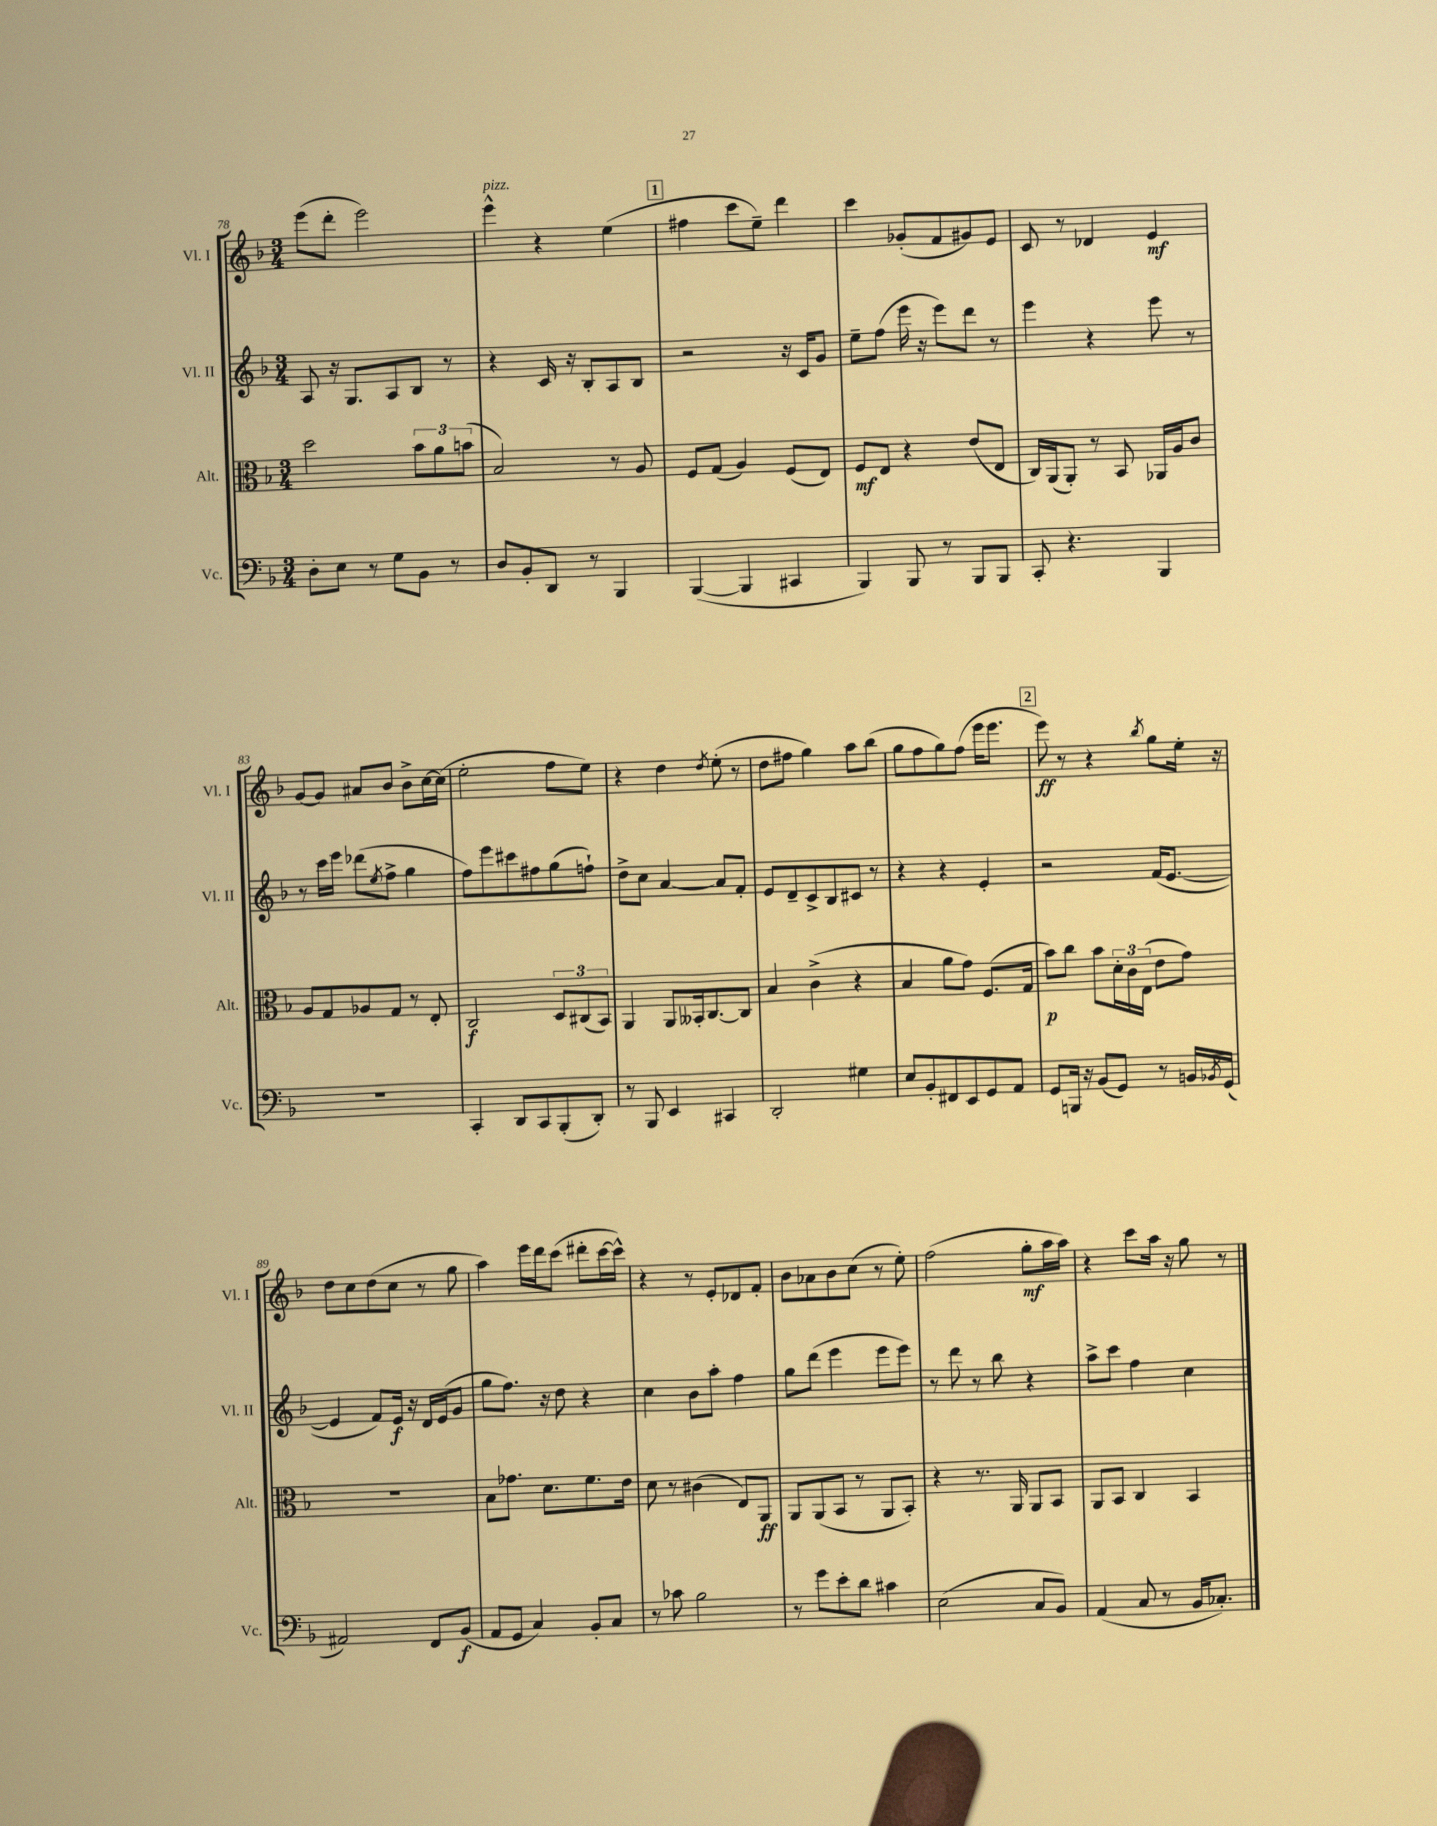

**kern	**dynam	**kern	**dynam	**kern	**dynam	**kern	**dynam
*part4	*part4	*part3	*part3	*part2	*part2	*part1	*part1
*staff4	*staff4	*staff3	*staff3	*staff2	*staff2	*staff1	*staff1
*I"Vc.	*	*I"Alt.	*	*I"Vl. II	*	*I"Vl. I	*
*I'Vc.	*	*I'Alt.	*	*I'Vl. II	*	*I'Vl. I	*
*clefF4	*	*clefC3	*	*clefG2	*	*clefG2	*
*k[b-]	*	*k[b-]	*	*k[b-]	*	*k[b-]	*
*M3/4	*	*M3/4	*	*M3/4	*	*M3/4	*
=78	=78	=78	=78	=78	=78	=78	=78
8D'\L	.	2dd\	.	8A/	.	(8eee\L	.
8E\J	.	.	.	16r	.	8ddd'\J	.
.	.	.	.	8.G/L	.	.	.
8r	.	.	.	.	.	2eee\)	.
8G\L	.	.	.	8A/	.	.	.
8BB-\J	.	12b-\L	.	8B-/J	.	.	.
.	.	12a\	.	.	.	.	.
8r	.	.	.	8r	.	.	.
.	.	(12bn\J	.	.	.	.	.
=79	=79	=79	=79	=79	=79	=79	=79
!	!	!	!	!	!	!LO:TX:a:i:t=pizz.	!
8D/L	.	2B-/)	.	4r	.	4eee^^\	.
8BB-'/	.	.	.	.	.	.	.
8DD/J	.	.	.	16c/	.	4r	.
.	.	.	.	16r	.	.	.
8r	.	.	.	8B-'/L	.	.	.
4BBB-/	.	8r	.	8A/	.	(4ee\	.
.	.	8A/	.	8B-/J	.	.	.
!!LO:REH:place=s1:t=1
=80	=80	=80	=80	=80	=80	=80	=80
([4BBB-/	.	8F/L	.	2r	.	4ff#X\	.
.	.	(8G/J	.	.	.	.	.
4BBB-/]	.	4A/)	.	.	.	8ccc\L	.
.	.	.	.	.	.	8ee~\J)	.
4CC#X/	.	(8F/L	.	16r	.	4ddd\	.
.	.	.	.	16c/KL	.	.	.
.	.	8E/J)	.	8g/J	.	.	.
=81	=81	=81	=81	=81	=81	=81	=81
4BBB-/)	.	8F/L	mf	8ee~\L	.	4ccc\	.
.	.	8E/J	.	(8ff\J	.	.	.
8BBB-/	.	4r	.	16eee\	.	(8g-X'/L	.
.	.	.	.	16r	.	.	.
8r	.	.	.	8eee\L)	.	8f/	.
8BBB-/L	.	(8e/L	.	8ddd\J	.	8g#X/)	.
8BBB-/J	.	8E/J	.	8r	.	8e/J	.
=82	=82	=82	=82	=82	=82	=82	=82
8CC'/	.	16C/LL)	.	4eee\	.	8c/	.
.	.	(16AA/J	.	.	.	.	.
4.r	.	8AA'/J)	.	.	.	8r	.
.	.	8r	.	4r	.	4d-X/	.
.	.	8BB-/	.	.	.	.	.
4BBB-/	.	16AA-X/LL	.	8eee\	.	4e/	mf
.	.	16A/J	.	.	.	.	.
.	.	8c/J	.	8r	.	.	.
!!LO:LB:g=z
=83	=83	=83	=83	=83	=83	=83	=83
2.r	.	8A/L	.	8r	.	[8g/L	.
.	.	8G/	.	16ccc\LL	.	8g/J]	.
.	.	.	.	16eee\JJ	.	.	.
.	.	8A-X/	.	(8ddd-X\L	.	8a#X/L	.
.	.	.	.	8qee/	.	.	.
.	.	8G/J	.	8ff^\J	.	8b-/J	.
.	.	8r	.	4gg\	.	8b-^\L	.
.	.	8E'/	.	.	.	[16cc\L	.
.	.	.	.	.	.	(16cc\JJ]	.
=84	=84	=84	=84	=84	=84	=84	=84
4CC'/	.	2C/	f	8ff\L)	.	2ee'\	.
.	.	.	.	8eee\	.	.	.
8DD/L	.	.	.	8ccc#X\	.	.	.
8CC/	.	.	.	8ff#X\	.	.	.
(8BBB-'/	.	12D/L	.	(8gg\	.	8ff\L	.
.	.	(12C#X/	.	.	.	.	.
8DD'/J)	.	.	.	8ffn`\J)	.	8ee\J)	.
.	.	12BB-/J)	.	.	.	.	.
=85	=85	=85	=85	=85	=85	=85	=85
8r	.	4AA/	.	8dd^\L	.	4r	.
8BBB-/	.	.	.	8cc\J	.	.	.
4EE/	.	8AA/L	.	[4a/	.	4dd\	.
.	.	16BB--X'/k	.	.	.	.	.
.	.	[8.C/	.	.	.	.	.
.	.	.	.	.	.	8qdd/	.
4CC#X/	.	.	.	8a/L]	.	(8ee'\	.
.	.	8C/J]	.	8f'/J	.	8r	.
=86	=86	=86	=86	=86	=86	=86	=86
2DD'/	.	4B-/	.	8e/L	.	8dd\L	.
.	.	.	.	8d~/	.	8ff#X\J	.
.	.	(4c^\	.	8c^/	.	4gg\)	.
.	.	.	.	8B-/	.	.	.
4G#X\	.	4r	.	8c#X/J	.	8aa\L	.
.	.	.	.	8r	.	(8bb-\J	.
=87	=87	=87	=87	=87	=87	=87	=87
8E/L	.	4B-/	.	4r	.	8gg\L	.
8BB-'/	.	.	.	.	.	8ff\	.
8FF#X/	.	8a\L	.	4r	.	8gg\)	.
8EE/	.	8g\J)	.	.	.	(8ff\J	.
8GG/	.	(8.F/L	.	4e'/	.	16eee\KL	.
.	.	.	.	.	.	8.eee\J	.
8AA/J	.	.	.	.	.	.	.
.	.	16G/Jk	.	.	.	.	.
!!LO:REH:place=s1:t=2
=88	=88	=88	=88	=88	=88	=88	=88
8GG/L	.	8b-\L)	p	2r	.	8eee\)	ff
16BBBn/Jk	.	8cc\J	.	.	.	8r	.
16r	.	.	.	.	.	.	.
(8BB-/L	.	8b-\L	.	.	.	4r	.
8GG/J)	.	24d'\L	.	.	.	.	.
.	.	24c\	.	.	.	.	.
.	.	(24E\JJ	.	.	.	.	.
.	.	.	.	.	.	8qbb-/	.
8r	.	8e\L	.	(16f/KL	.	8gg\L	.
.	.	.	.	[8.e/J	.	.	.
16BBn/LL	.	8g\J)	.	.	.	16ee'\Jk	.
8qBB-X/	.	.	.	.	.	.	.
(16GG/JJ	.	.	.	.	.	16r	.
!!LO:LB:g=z
=89	=89	=89	=89	=89	=89	=89	=89
2AA#X/)	.	2.r	.	4e/]	.	8dd\L	.
.	.	.	.	.	.	8cc\	.
.	.	.	.	8f/L)	.	(8dd\	.
.	.	.	.	16e/Jk	f	8cc\J	.
.	.	.	.	16r	.	.	.
8FF/L	.	.	.	16d/LL	.	8r	.
.	.	.	.	(16e/J	.	.	.
(8BB-/J	f	.	.	8g/J	.	8gg\	.
=90	=90	=90	=90	=90	=90	=90	=90
8AA/L	.	8B-\L	.	8gg\L	.	4aa\)	.
8GG/J	.	8.g-X\J	.	8.ff\J)	.	.	.
4C/)	.	.	.	.	.	16eee\LL	.
.	.	8.d\L	.	16r	.	16ddd\J	.
.	.	.	.	8dd\	.	(8ccc\J	.
8BB-'/L	.	8.f\	.	4r	.	8ddd#X'\L	.
8C/J	.	.	.	.	.	[16ccc\L	.
.	.	16e\Jk	.	.	.	16ccc^^\JJ])	.
=91	=91	=91	=91	=91	=91	=91	=91
8r	.	8d\	.	4cc\	.	4r	.
8c-X\	.	8r	.	.	.	.	.
2B-\	.	(4c#X\	.	8b-\L	.	8r	.
.	.	.	.	8aa'\J	.	8e'/L	.
.	.	8E/L)	.	4ff\	.	8d-X/	.
.	.	8AA/J	ff	.	.	8f'/J	.
=92	=92	=92	=92	=92	=92	=92	=92
8r	.	8AA/L	.	8gg\L	.	8b-\L	.
8g\L	.	(8AA/	.	(8ddd\J	.	8a-X\	.
8e'\	.	8BB-/J	.	4eee\	.	8b-\	.
8d\J	.	8r	.	.	.	(8cc\J	.
4c#X\	.	8AA/L	.	8eee\L	.	8r	.
.	.	8BB-'/J)	.	8eee\J)	.	8ee'\)	.
=93	=93	=93	=93	=93	=93	=93	=93
(2E\	.	4r	.	8r	.	(2ff\	.
.	.	.	.	8ddd\	.	.	.
.	.	8.r	.	8r	.	.	.
.	.	.	.	8bb-\	.	.	.
.	.	16AA/	.	.	.	.	.
8C/L	.	8AA/L	.	4r	.	8gg'\L	mf
8BB-/J)	.	8BB-/J	.	.	.	16aa\L	.
.	.	.	.	.	.	16aa\JJ)	.
=94	=94	=94	=94	=94	=94	=94	=94
(4AA/	.	8AA/L	.	8aa^\L	.	4r	.
.	.	8BB-/J	.	8ccc\J	.	.	.
8C/	.	4C/	.	4ff\	.	8ccc\L	.
8r	.	.	.	.	.	16aa\Jk	.
.	.	.	.	.	.	16r	.
16BB-/KL	.	4BB-/	.	4cc\	.	8gg\	.
8.C-X'/J)	.	.	.	.	.	.	.
.	.	.	.	.	.	8r	.
==	==	==	==	==	==	==	==
*-	*-	*-	*-	*-	*-	*-	*-
